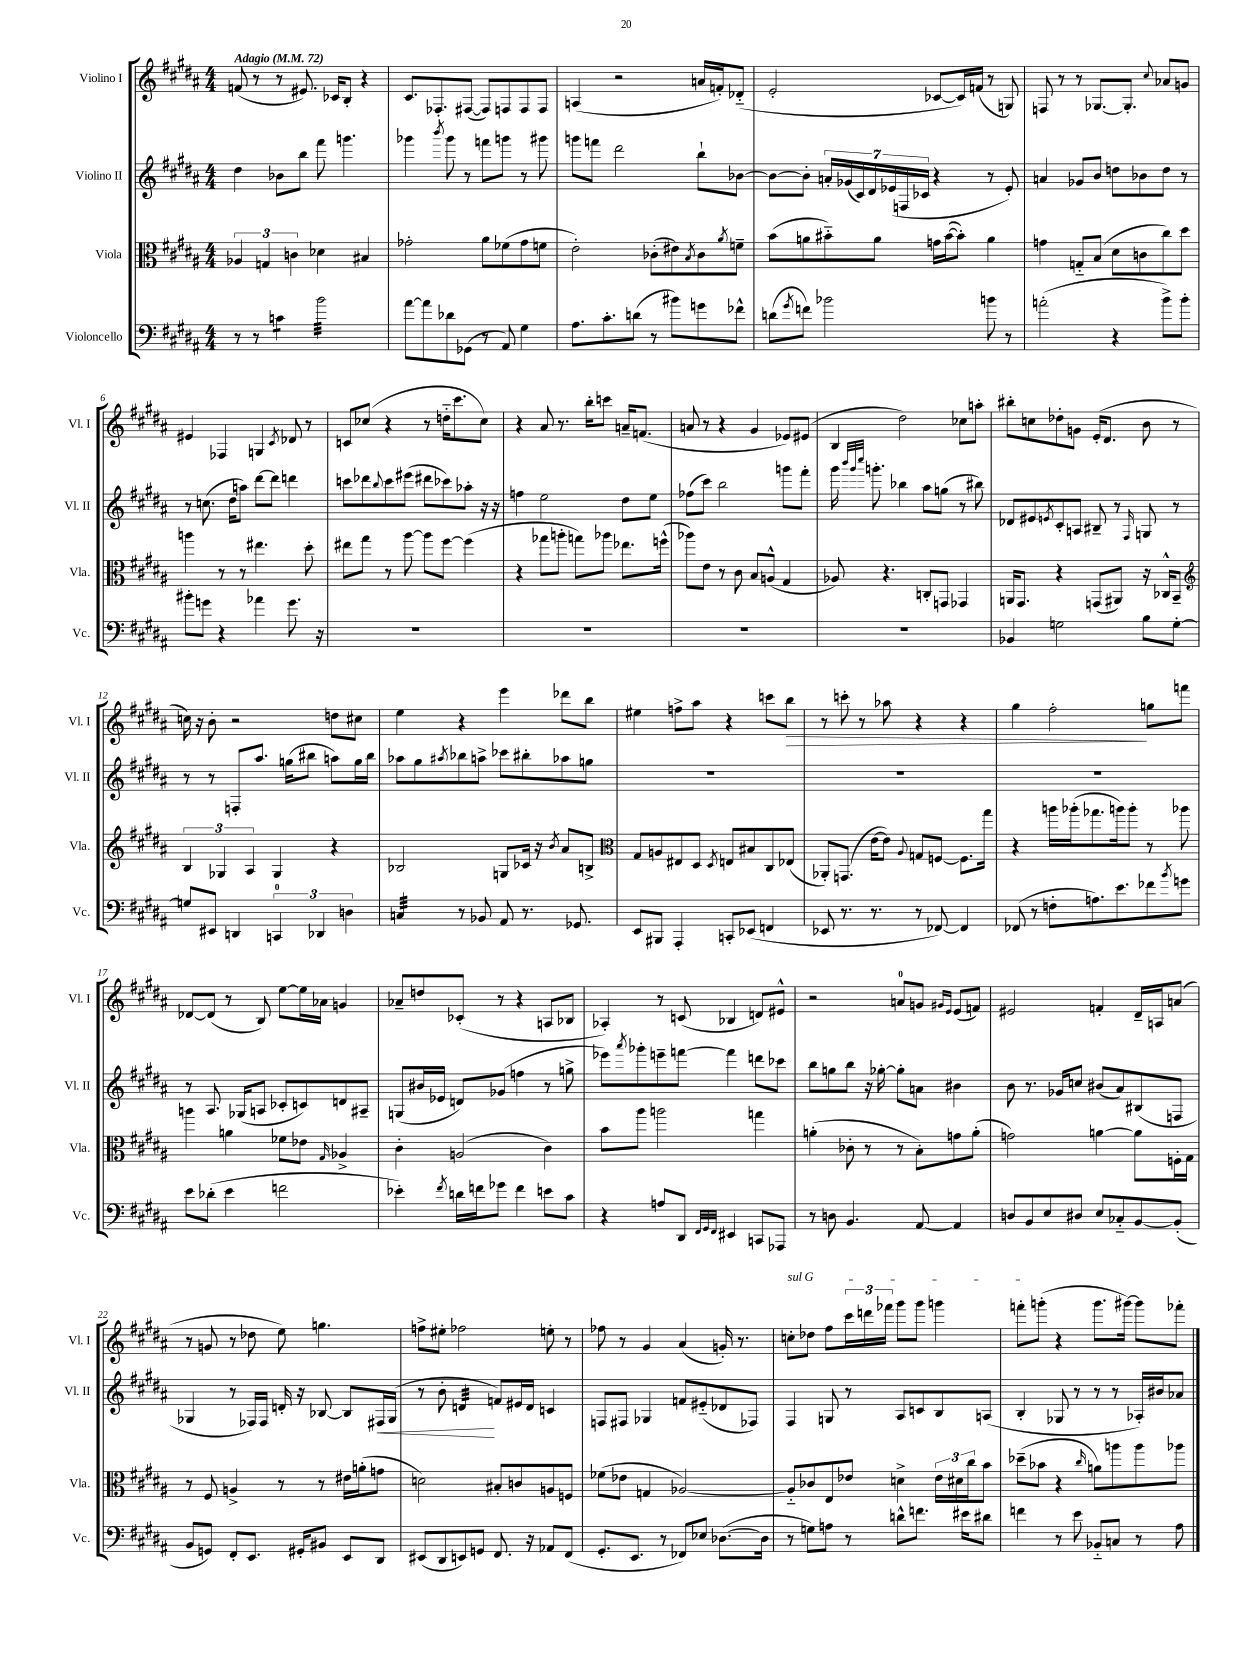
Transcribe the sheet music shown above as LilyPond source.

<<
\new StaffGroup <<
\new Staff = "s0" \with { instrumentName = "Violino I" shortInstrumentName = "Vl. I" } {
    \clef treble \key b \major \numericTimeSignature \time 4/4 \tempo "Adagio" 4 = 72
    f'8( r8 r8 eis'8.) ces'16 b8-. r4 |
    cis'8. fes8.-. fis8~( fis8) f8 f8 f8 |
    a4( r2 a'16 f'16-.) des'8-_( |
    e'2-. ces'8~ ces'16) f'16( r8 g8) |
    f8 r8 r8 ges8.~ ges8.-. \appoggiatura { cis''8 } aes'8 g'8 |
    eis'4 fes4 g4 \acciaccatura { cis'8 } des'8 r8 |
    c'8 ces''8( r4 r8 d''16-_ cis'''8. ces''8) |
    r4 ais'8 r8. b''16-. c'''8 a'16-- f'8.( |
    a'8 r8 r4 gis'4 ees'8) eis'8( |
    b4 dis''2) ces''8 a''8-. |
    bis''8-. c''8 des''8-. g'8 e'16-.( dis'8. b'8 r8 |
    c''16) r16 b'8-. r2 d''8 cis''8 |
    e''4 r4 e'''4 des'''8 b''8 |
    eis''4 f''8-> ais''8 r4 c'''8 b''8\> |
    r8 c'''8-. r8 aes''8 r4 r4 |
    gis''4 fis''2-.\! g''8 f'''8 |
    des'8~ des'8( r8 b8) e''8~ e''16 aes'16 g'4 |
    aes'8-- d''8 ces'8-.( r8 r4 a8 bes8 |
    aes4-.) r8 c'8( bes4 d'8) eis'8-^ |
    r2 a'8-0 g'8 \grace { gis'16 e'16 } e'8( f'8) |
    eis'2 f'4-. dis'16-- a16 a'8( |
    r8 g'8 r8 des''8 e''8) g''4. |
    f''8-> eis''8-. fes''2 e''8-. r8 |
    fes''8 r8 gis'4 ais'4( g'16-.) r8. |
    \once \override TextSpanner.bound-details.left.text = \markup { \italic "sul G" } c''8-.\startTextSpan des''8 fis''8 \tuplet 3/2 { cis'''16 d'''16 fes'''16 } gis'''8 gis'''8 g'''4 |
    f'''8-. g'''8-.\stopTextSpan( r4 g'''8. gis'''16~) gis'''8 fes'''8-. \bar "|." |
}
\new Staff = "s1" \with { instrumentName = "Violino II" shortInstrumentName = "Vl. II" } {
    \clef treble \key b \major \numericTimeSignature \time 4/4
    dis''4 bes'8 b''8 fis'''8 g'''4. |
    ges'''4 \acciaccatura { b'''8 } ges'''8 r8 f'''8 g'''8 r8 gis'''8 |
    g'''8 f'''8 dis'''2 b''8-! bes'8~ |
    bes'8~ bes'8-. \tuplet 7/4 { a'16-. ges'16( cis'16) dis'16 ees'16( f16 ces'16 } r4 r8 ees'8-.) |
    a'4 ges'8 b'8 d''8 bes'8 d''8 r8 |
    r8 c''8.( dis''16 a''8) dis'''8~ dis'''8 d'''4 |
    c'''8 des'''8 \appoggiatura { b''8 } c'''8 eis'''8( dis'''8 ces'''8) aes''8-. r16 r16 |
    f''4 e''2 dis''8 e''8 |
    fes''8( cis'''8) b''2 g'''8 fis'''8-. |
    gis'''16 \grace { b'''32 gis'''32 cis''''32 } g'''8.-. bes''4 ais''8 g''8( r8 bis''8) |
    des'8 eis'8 \acciaccatura { e'8 } cis'8-. a8 bis8-- r8 \grace { fis16 } g8 r8 |
    r8 r8 f8-. ais''8. g''16( bis''8 a''8) g''16 bis''16 |
    aes''8 gis''8 \acciaccatura { ais''8 } bes''8 a''8-> ces'''8 bis''8-. aes''8 g''8 |
    R1 |
    R1 |
    R1 |
    r8 ais8. ges16( a8 ces'8-. c'8) d'8 ais8-- |
    g8( bis'16 ees'16 d'8) ges'8( f''4 r8 g''8-> |
    ees'''8) \acciaccatura { ais'''8 } ges'''8-. e'''8-- f'''8~ f'''4 d'''8 ces'''8 |
    b''8 g''8 b''8 r16 ges''16~-. ges''8-. a'8 bis'4 |
    b'8 r8. ges'16 c''8 bis'8( ais'8) bis8( f8 |
    ges4 r8 fes16) fes16 d'16-. r16 bes8~ bes8 fis16\< ges16( |
    r8 b'8-. d'4:32\! f'8) eis'16 d'16 c'4 |
    f8 fis8 ges4 f'8 eis'8-_( des'8 fes8) |
    fis4 g8 r8 ais8 c'8 b8 a8( |
    b4-. ges8 r8 r8 r8 aes16-.) bis'16 aes'8 \bar "|." |
}
\new Staff = "s2" \with { instrumentName = "Viola" shortInstrumentName = "Vla." } {
    \clef alto \key b \major \numericTimeSignature \time 4/4
    \tuplet 3/2 { aes4 g4 c'4 } des'4 bis4 |
    ges'2-. ais'8 fes'8( ges'8 f'8 |
    e'2-.) ces'8-.( eis'8) \acciaccatura { b8 } ces'8 \acciaccatura { ais'8 } f'8-- |
    b'8( a'8 bis'8-_) a'8 g'16 bis'16~( bis'8-.) a'4 |
    g'4 g8-_ b8( dis'8 c'8 cis''8) dis''8 |
    a''4 r8 r8 eis''4. dis''8-. |
    eis''8 gis''8 r8 ais''8~ ais''8 fis''8~ fis''4( |
    r4 ges''8 a''8-. g''8) aes''8 ees''8. f''16-^( |
    aes''8) e'8 r8 cis'8 b8 a8-^( gis4 |
    aes8) r4. c8-. g,8 ges,4 |
    a,16 gis,8. r4 g,8( ais,8) r16 ces16-^ b,8-- |
    \clef treble \tuplet 3/2 { b4 ges4 ais4 } ges4 r4 |
    bes2 g8 ces'16 r16 \acciaccatura { b'8 } ais'8 b8-> |
    \clef alto gis8 a8 eis8 dis8 \acciaccatura { dis8 } e8 bis8 cis8 ees8( |
    aes,8-.) g,8.( e'16~ e'8) \appoggiatura { ais8 } g8 f8~ f8. gis''16 |
    r4 a''16 aes''16-.( ges''8. a''16) a''8-. r8 aes''8 |
    a''4 a'4 fes'8 ees'8 \grace { gis16 } aes4-> |
    cis'4-. a2( cis'4) |
    b'8 ais''8 a''2 g''4 |
    a'4-.( ces'8-. r8 r8 b8-.) g'8 a'8-.( |
    g'2) a'4~ a'8 f16-. gis16 |
    r8 fis8 a4-> r8 r8 eis'16 a'16-.( g'8 |
    d'2) bis8-. c'8 a8 f8 |
    fes'8( ees'8 g4 aes2~) |
    aes8-_ ces'8 e8 ees'8 d'4-> \tuplet 3/2 { ees'16 dis'16 cis''16 } b'8 |
    des''8--( bes'8 r4 \grace { cis''16 } a'8) a''8 a''8 aes''8 \bar "|." |
}
\new Staff = "s3" \with { instrumentName = "Violoncello" shortInstrumentName = "Vc." } {
    \clef bass \key b \major \numericTimeSignature \time 4/4
    r8 r8 c'4:8 b'2:32 |
    ais'8~ ais'8 des'8 ges,8( r8 ais,8) gis4 |
    ais8. cis'8.-. d'8( r8 bis'8) g'8 fes'8-^ |
    d'8( \acciaccatura { gis'8 } f'8) bes'2 b'8 r8 |
    a'2-.( r4 b'8->) b'8-. |
    bis'8-. g'8 r4 aes'4 g'8. r16 |
    R1 |
    R1 |
    R1 |
    R1 |
    bes,4 g2 b8 g8~-. |
    g8 eis,8 d,4 \tuplet 3/2 { c,4-0 des,4 d4 } |
    c4:32 r8 bes,8 ais,8 r8. ges,8. |
    e,8 bis,,8 ais,,4-. c,8-. ees,8( f,4 |
    ees,8 r8. r8. r8 fes,8~) fes,4 |
    fes,8( r8 f8-. a8.) e'8. fes'8 \acciaccatura { b'8 } g'8 |
    e'8 des'8-.( e'4 f'2 |
    ees'4-.) \acciaccatura { fis'8 } d'16 f'16 ges'8 f'4 e'8 cis'8 |
    r4 a8 dis,8 \grace { fis,32 gis,32 fis,32 } eis,4 c,8 aes,,8 |
    r8 d8 b,4. ais,8~ ais,4 |
    d8 b,8 e8 dis8 e8 ces8-_ b,8~ b,8-.( |
    b,8 g,8) fis,8-. e,8. gis,16-. bis,8 e,8 dis,8 |
    eis,8( dis,8 e,8) g,8 fis,8. r16 aes,8 fis,8( |
    gis,8.-. e,8. r8 fes,8) ees8 des8.~( des16 |
    r8 g8) a8 r8 d'8-^ f'8. eis'16 dis'8 |
    f'4 r8 e'8 bes,8-_ c8 r8 ais8 \bar "|." |
}
>>
>>
